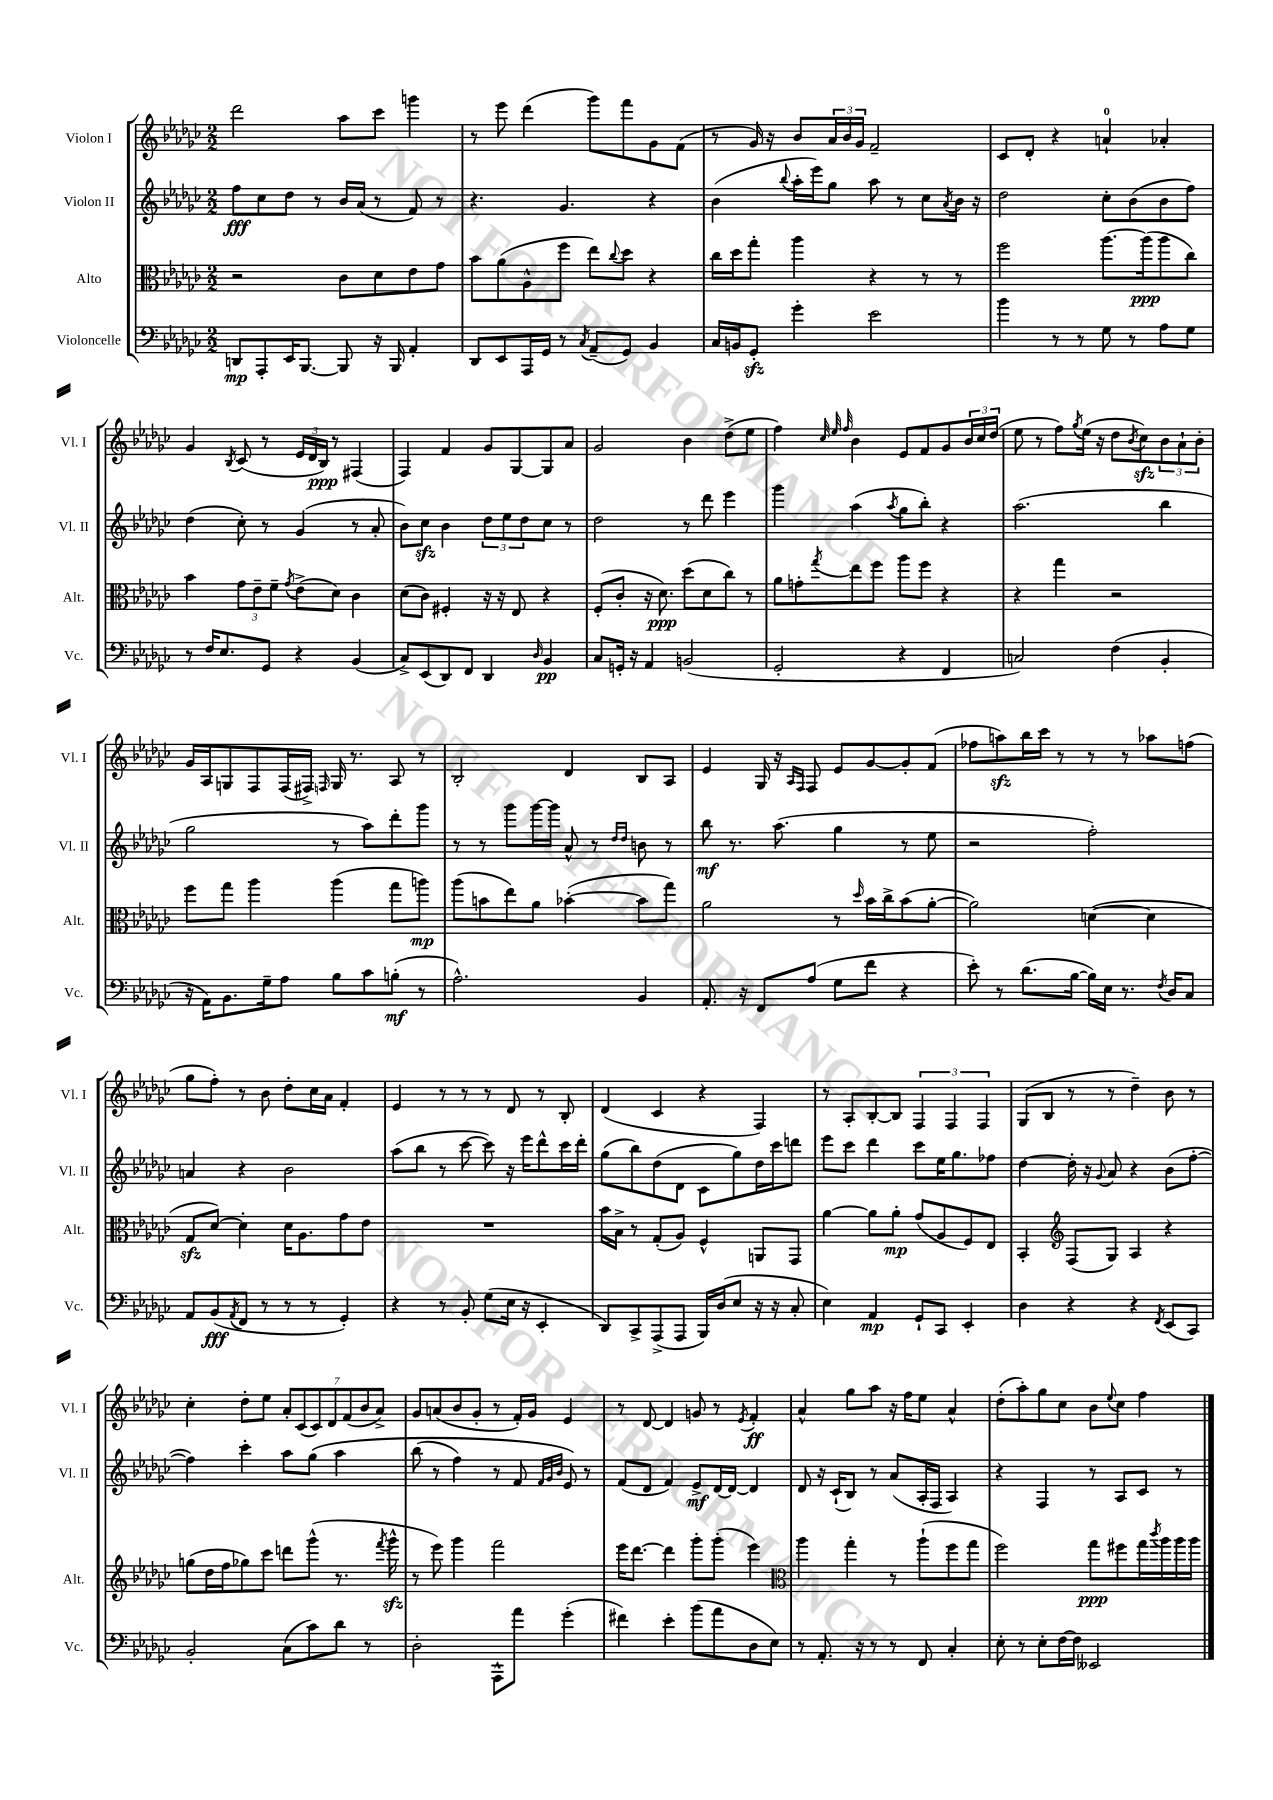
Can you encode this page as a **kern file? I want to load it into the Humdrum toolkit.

**kern	**dynam	**kern	**dynam	**kern	**dynam	**kern	**dynam
*part4	*part4	*part3	*part3	*part2	*part2	*part1	*part1
*staff4	*staff4	*staff3	*staff3	*staff2	*staff2	*staff1	*staff1
*I"Violoncelle	*	*I"Alto	*	*I"Violon II	*	*I"Violon I	*
*I'Vc.	*	*I'Alt.	*	*I'Vl. II	*	*I'Vl. I	*
*clefF4	*	*clefC3	*	*clefG2	*	*clefG2	*
*k[b-e-a-d-g-c-]	*	*k[b-e-a-d-g-c-]	*	*k[b-e-a-d-g-c-]	*	*k[b-e-a-d-g-c-]	*
*M2/2	*	*M2/2	*	*M2/2	*	*M2/2	*
=1	=1	=1	=1	=1	=1	=1	=1
8DDn/L	mp	2r	.	8ff\L	fff	2ddd-\	.
8AAA-'/	.	.	.	8cc-\	.	.	.
16EE-/K	.	.	.	8dd-\J	.	.	.
[8.BBB-/J	.	.	.	.	.	.	.
.	.	.	.	8r	.	.	.
8BBB-/]	.	8c-\L	.	16b-/LL	.	8aa-\L	.
.	.	.	.	(16a-/JJ	.	.	.
16r	.	8d-\	.	8r	.	8ccc-\J	.
16BBB-/	.	.	.	.	.	.	.
4AA-'/	.	8e-\	.	8f/)	.	4gggn\	.
.	.	8g-\J	.	8r	.	.	.
=2	=2	=2	=2	=2	=2	=2	=2
8DD-/L	.	8b-\L	.	4.r	.	8r	.
8EE-/	.	(8a-\	.	.	.	8eee-\	.
16AAA-/L	.	8A-^^\	.	.	.	(4ddd-\	.
16GG-/JJ	.	.	.	.	.	.	.
8r	.	8ff\J	.	4.g-/	.	.	.
8qC-/	.	.	.	.	.	.	.
(8AA-~/L	.	8ee-\L)	.	.	.	8ggg-\L)	.
.	.	8qqcc-/	.	.	.	.	.
8GG-/J)	.	8dd-\J	.	.	.	8fff\	.
4BB-/	.	4r	.	4r	.	8g-\	.
.	.	.	.	.	.	(8f\J	.
=3	=3	=3	=3	=3	=3	=3	=3
16C-/LL	.	16cc-\LL	.	(4b-\	.	8r	.
16BBn/J	.	16dd-\J	.	.	.	.	.
8GG-zz'/J	.	8gg-'\J	.	.	.	16g-/)	.
.	.	.	.	.	.	16r	.
.	.	.	.	8qqbb-/	.	.	.
4g-'\	.	4aa-\	.	16aa-'\LL	.	8b-/L	.
.	.	.	.	16eee-\J)	.	.	.
.	.	.	.	8gg-\J	.	24a-/L	.
.	.	.	.	.	.	24b-/	.
.	.	.	.	.	.	24g-/JJ	.
2e-\	.	4r	.	8aa-\	.	2f~/	.
.	.	.	.	8r	.	.	.
.	.	8r	.	8cc-\L	.	.	.
.	.	.	.	8qa-/	.	.	.
.	.	8r	.	16b-\Jk	.	.	.
.	.	.	.	16r	.	.	.
=4	=4	=4	=4	=4	=4	=4	=4
4b-\	.	2ff\	.	2dd-\	.	8c-/L	.
.	.	.	.	.	.	8d-'/J	.
8r	.	.	.	.	.	4r	.
8r	.	.	.	.	.	.	.
8G-\	.	[8.aa-\L	.	8cc-'\L	.	4an`/	.
8r	.	.	.	(8b-\	.	.	.
.	.	(16aa-\k]	ppp	.	.	.	.
8A-\L	.	8aa-\	.	8b-\	.	4a-X'/	.
8G-\J	.	8cc-\J)	.	8ff\J)	.	.	.
!!LO:LB:g=z
=5	=5	=5	=5	=5	=5	=5	=5
8r	.	4b-\	.	(4dd-\	.	4g-/	.
16F/KL	.	.	.	.	.	.	.
8.E-/	.	.	.	.	.	.	.
.	.	.	.	.	.	8qB-/	.
.	.	12g-\L	.	8cc-'\)	.	(8c-/	.
.	.	12e-~\	.	.	.	.	.
8GG-/J	.	.	.	8r	.	8r	.
.	.	12f~\J	.	.	.	.	.
.	.	8qg-/	.	.	.	.	.
4r	.	(8e-^\L	.	(4g-/	.	24e-/LL	.
.	.	.	.	.	.	24d-/	.
.	.	.	.	.	.	24B-/JJ)	ppp
.	.	8d-\J)	.	.	.	8r	.
(4BB-/	.	4c-\	.	8r	.	(4F#X/	.
.	.	.	.	8a-'/	.	.	.
=6	=6	=6	=6	=6	=6	=6	=6
8C-^/L)	.	(8d-\L	.	8b-\L)	.	4F/)	.
(8EE-/	.	8c-\J)	.	8cc-zz\J	.	.	.
8DD-/)	.	4F#X'/	.	4b-\	.	4f/	.
8FF/J	.	.	.	.	.	.	.
4DD-/	.	16r	.	12dd-\L	.	8g-/L	.
.	.	16r	.	.	.	.	.
.	.	.	.	12ee-\	.	.	.
.	.	8E-/	.	.	.	[8G-/	.
.	.	.	.	12dd-\	.	.	.
16qqD-/	.	.	.	.	.	.	.
4BB-/	pp	4r	.	8cc-\J	.	8G-/]	.
.	.	.	.	8r	.	8a-/J	.
=7	=7	=7	=7	=7	=7	=7	=7
8C-/L	.	(8F'/L	.	2dd-\	.	2g-/	.
16GGn'/Jk	.	8c-'/J	.	.	.	.	.
16r	.	.	.	.	.	.	.
4AA-/	.	16r	.	.	.	.	.
.	.	8.d-\)	ppp	.	.	.	.
(2BBn/	.	(8dd-\L	.	8r	.	4b-\	.
.	.	8d-\	.	8ddd-\	.	.	.
.	.	8cc-\J)	.	4eee-\	.	(8dd-^\L	.
.	.	8r	.	.	.	8ee-\J	.
=8	=8	=8	=8	=8	=8	=8	=8
2GG-'/	.	8a-\L	.	4ggg-\	.	4ff\)	.
.	.	8gn'\	.	.	.	.	.
.	.	.	.	.	.	32qqcc-/	.
.	.	.	.	.	.	32qqee-/	.
.	.	8qgg-/	.	.	.	32qqff/	.
.	.	8ee-\	.	(4aa-\	.	4b-\	.
.	.	8ff\J	.	.	.	.	.
.	.	.	.	8qaa-/	.	.	.
4r	.	8aa-\L	.	8gg-\L	.	8e-/L	.
.	.	8ff\J	.	8bb-'\J)	.	8f/	.
4FF/	.	4r	.	4r	.	8g-/	.
.	.	.	.	.	.	24b-/L	.
.	.	.	.	.	.	24cc-/	.
.	.	.	.	.	.	(24dd-/JJ	.
=9	=9	=9	=9	=9	=9	=9	=9
2Cn/)	.	4r	.	(2.aa-\	.	8ee-\	.
.	.	.	.	.	.	8r	.
.	.	4gg-\	.	.	.	8ff\L)	.
.	.	.	.	.	.	8qgg-/	.
.	.	.	.	.	.	(16ee-\Jk	.
.	.	.	.	.	.	16r	.
(4F\	.	2r	.	.	.	8dd-\L	.
.	.	.	.	.	.	8qb-/	.
.	.	.	.	.	.	8cc-zz\)	.
4BB-'/	.	.	.	4bb-\	.	12b-\	.
.	.	.	.	.	.	12a-`\	.
.	.	.	.	.	.	12b-'\J	.
!!LO:LB:g=z
=10	=10	=10	=10	=10	=10	=10	=10
16r	.	8ff\L	.	2gg-\	.	16g-/LL	.
16AA-\KL)	.	.	.	.	.	16A-/J	.
8.BB-\	.	8gg-\J	.	.	.	8Gn/	.
.	.	4aa-\	.	.	.	8F/	.
16G-~\k	.	.	.	.	.	.	.
8A-\J	.	.	.	.	.	(16F/L	.
.	.	.	.	.	.	16F#X^/JJ)	.
.	.	.	.	.	.	16qqFn/	.
8B-\L	.	(4aa-\	.	8r	.	16G/	.
.	.	.	.	.	.	8.r	.
8c-\	.	.	.	8aa-\L)	.	.	.
(8Bn'\J	mf	8gg-\L	.	8ddd-'\	.	8A-/	.
8r	.	8aan\J)	mp	8ggg-\J	.	8r	.
=11	=11	=11	=11	=11	=11	=11	=11
2.A-^^\)	.	(8aa-\L	.	8r	.	2B-'/	.
.	.	8bn\	.	8r	.	.	.
.	.	8ee-\)	.	8ggg-\L	.	.	.
.	.	8a-\J	.	[16ggg-\L	.	.	.
.	.	.	.	16ggg-\JJ]	.	.	.
.	.	([4b-X'\	.	8a-^^/	.	4d-/	.
.	.	.	.	8r	.	.	.
.	.	.	.	16qqdd-/LL	.	.	.
.	.	.	.	16qqdd-/JJ	.	.	.
4BB-/	.	8b-\L]	.	8bn\	.	8B-/L	.
.	.	8gg-\J)	.	8r	.	8A-/J	.
=12	=12	=12	=12	=12	=12	=12	=12
8.AA-'/	.	2a-\	.	8bb-\	mf	4e-/	.
.	.	.	.	8.r	.	.	.
16r	.	.	.	.	.	.	.
8FF/L	.	.	.	.	.	16G-/	.
.	.	.	.	(8.aa-\	.	16r	.
.	.	.	.	.	.	16qqA-/LL	.
.	.	.	.	.	.	16qqF/JJ	.
(8A-/J	.	.	.	.	.	8F/	.
8G-\L	.	8r	.	4gg-\	.	8e-/L	.
.	.	16qqdd-/	.	.	.	.	.
8f\J	.	16b-\LL	.	.	.	[8g-/	.
.	.	16cc-^\J	.	.	.	.	.
4r	.	(8b-\	.	8r	.	8g-'/]	.
.	.	[8a-'\J	.	8ee-\	.	(8f/J	.
=13	=13	=13	=13	=13	=13	=13	=13
8e-'\)	.	2a-\])	.	2r	.	8ff-X\L	.
8r	.	.	.	.	.	8aanzz\)	.
(8.d-\L	.	.	.	.	.	16bb-\L	.
.	.	.	.	.	.	16ccc-\JJ	.
.	.	.	.	.	.	8r	.
[16B-\Jk	.	.	.	.	.	.	.
16B-\LL])	.	([4dn\	.	2ff'\)	.	8r	.
16E-\JJ	.	.	.	.	.	.	.
8.r	.	.	.	.	.	8r	.
.	.	4d\]	.	.	.	8aa-X\L	.
8qF/	.	.	.	.	.	.	.
16D-/KL	.	.	.	.	.	.	.
8C-/J	.	.	.	.	.	(8ffn\J	.
!!LO:LB:g=z
=14	=14	=14	=14	=14	=14	=14	=14
8AA-/L	.	8G-zz/L	.	4an/	.	8gg-\L	.
(8BB-/	fff	[8d-/J)	.	.	.	8ff'\J)	.
8qAA-/	.	.	.	.	.	.	.
8FF/J	.	4d-'\]	.	4r	.	8r	.
8r	.	.	.	.	.	8b-\	.
8r	.	16d-\KL	.	2b-\	.	8dd-'\L	.
.	.	8.A-\	.	.	.	.	.
8r	.	.	.	.	.	16cc-\L	.
.	.	.	.	.	.	16a-\JJ	.
4GG-'/)	.	8g-\	.	.	.	4f'/	.
.	.	8e-\J	.	.	.	.	.
=15	=15	=15	=15	=15	=15	=15	=15
4r	.	1r	.	(8aa-\L	.	4e-/	.
.	.	.	.	8bb-\J	.	.	.
8r	.	.	.	8r	.	8r	.
8BB-'/	.	.	.	[8ccc-\	.	8r	.
(8G-\L	.	.	.	8ccc-\])	.	8r	.
16E-\Jk	.	.	.	16r	.	8d-/	.
16r	.	.	.	16eee-\KL	.	.	.
4EE-'/	.	.	.	8ddd-^^\	.	8r	.
.	.	.	.	16ccc-\L	.	8B-'/	.
.	.	.	.	16ddd-'\JJ	.	.	.
=16	=16	=16	=16	=16	=16	=16	=16
8DD-/L)	.	16b-\LL	.	(8gg-\L	.	(4d-/	.
.	.	16B-^\JJ	.	.	.	.	.
8CC-^/	.	8r	.	8bb-\)	.	.	.
(8AAA-^/	.	(8G-'/L	.	(8dd-\	.	4c-/	.
8AAA-/J	.	8A-/J)	.	8d-\J	.	.	.
16BBB-/LL)	.	4F^^/	.	8c-\L	.	4r	.
(16D-/J	.	.	.	.	.	.	.
8E-/J	.	.	.	8gg-\)	.	.	.
16r	.	8AAn/L	.	16dd-\L	.	4F/)	.
16r	.	.	.	16ccc-\J	.	.	.
8C-'/	.	8GG-/J	.	8dddn\J	.	.	.
=17	=17	=17	=17	=17	=17	=17	=17
4E-\)	.	[4a-\	.	8eee-\L	.	8r	.
.	.	.	.	8ccc-\J	.	8A-'/L	.
4AA-/	mp	8a-\L]	.	4ddd-\	.	[8B-'/	.
.	.	8a-'\J	mp	.	.	8B-/J]	.
8GG-`/L	.	(8g-/L	.	8ccc-\L	.	6F/	.
8CC-/J	.	8A-/	.	16ee-\K	.	.	.
.	.	.	.	.	.	6F/	.
.	.	.	.	8.gg-\	.	.	.
4EE-'/	.	8F/)	.	.	.	.	.
.	.	.	.	.	.	6F/	.
.	.	8E-/J	.	8ff-X\J	.	.	.
=18	=18	=18	=18	=18	=18	=18	=18
4D-\	.	4BB-'/	.	[4dd-\	.	(8G-/L	.
.	.	.	.	.	.	8B-/J	.
*	*	*clefG2	*	*	*	*	*
4r	.	(8F/L	.	16dd-'\]	.	8r	.
.	.	.	.	16r	.	.	.
.	.	.	.	8qqg-/	.	.	.
.	.	8G-/J)	.	8a-/	.	8r	.
4r	.	4A-/	.	4r	.	4dd-~\)	.
8qFF/	.	.	.	.	.	.	.
(8EE-/L	.	4r	.	(8b-\L	.	8b-\	.
8CC-/J)	.	.	.	[8ff'\J	.	8r	.
!!LO:LB:g=z
=19	=19	=19	=19	=19	=19	=19	=19
2BB-'/	.	(8ggn\L	.	4ff\])	.	4cc-'\	.
.	.	16dd-\L	.	.	.	.	.
.	.	16ff\J	.	.	.	.	.
.	.	8gg-X\)	.	4ccc-'\	.	8dd-'\L	.
.	.	8ccc-\J	.	.	.	8ee-\J	.
(8C-\L	.	8dddn\L	.	8aa-\L	.	14a-'/L	.
.	.	.	.	.	.	(14c-/	.
8c-\)	.	(8ggg-^^\J	.	(8gg-\J	.	.	.
.	.	.	.	.	.	14c-/)	.
.	.	.	.	.	.	14d-/	.
8d-\J	.	8.r	.	4aa-\	.	.	.
.	.	.	.	.	.	(14f/	.
.	.	.	.	.	.	14b-/	.
8r	.	.	.	.	.	.	.
.	.	.	.	.	.	14a-^/J)	.
.	.	8qfff/	.	.	.	.	.
.	.	16ggg-zz^^\	.	.	.	.	.
=20	=20	=20	=20	=20	=20	=20	=20
2D-'\	.	8r	.	(8bb-\	.	8g-/L	.
.	.	8eee-\)	.	8r	.	(8an/	.
.	.	4ggg-\	.	4ff\)	.	8b-/	.
.	.	.	.	.	.	8g-'/J	.
8AAA-^^\L	.	2fff\	.	8r	.	8r	.
8a-\J	.	.	.	8f/	.	16f'/LL)	.
.	.	.	.	.	.	16g-/JJ	.
.	.	.	.	32qqf/LLL	.	.	.
.	.	.	.	32qqg-/	.	.	.
.	.	.	.	32qqb-/JJJ	.	.	.
(4g-'\	.	.	.	8e-/)	.	4e-/	.
.	.	.	.	8r	.	.	.
=21	=21	=21	=21	=21	=21	=21	=21
4f#X\)	.	16eee-\KL	.	(8f/L	.	8r	.
.	.	[8.ddd-\J	.	.	.	.	.
.	.	.	.	8d-/J	.	[8d-/	.
4e-'\	.	4ddd-\]	.	4f/)	.	4d-/]	.
(8b-\L	.	8ggg-'\L	.	8e-^/L	mf	8gn/	.
8a-\	.	(8ggg-'\J	.	[16d-/L	.	8r	.
.	.	.	.	16d-/JJ_	.	.	.
.	.	.	.	.	.	8qe-/	.
8D-\	.	4eee-\)	.	4d-/]	.	4f'/	ff
8E-\J)	.	.	.	.	.	.	.
=22	=22	=22	=22	=22	=22	=22	=22
*	*	*clefC3	*	*	*	*	*
8r	.	4aa-\	.	8d-/	.	4a-^^/	.
8.AA-'/	.	.	.	16r	.	.	.
.	.	.	.	(16c-`/KL	.	.	.
.	.	4gg-'\	.	8B-/J)	.	8gg-\L	.
16r	.	.	.	.	.	.	.
8r	.	.	.	8r	.	8aa-\J	.
8r	.	8r	.	(8a-/L	.	16r	.
.	.	.	.	.	.	16ff\KL	.
8FF/	.	(8aa-`\L	.	16A-'/L	.	8ee-\J	.
.	.	.	.	16F/JJ	.	.	.
4C-'/	.	8ff\	.	4A-/)	.	4a-^^/	.
.	.	8gg-\J	.	.	.	.	.
=23	=23	=23	=23	=23	=23	=23	=23
8E-'\	.	2ff\)	.	4r	.	(8dd-'\L	.
8r	.	.	.	.	.	8aa-'\)	.
8E-'\L	.	.	.	4F/	.	8gg-\	.
[16F\L	.	.	.	.	.	8cc-\J	.
16F\JJ]	.	.	.	.	.	.	.
2EE--X/	.	8gg-\L	ppp	8r	.	8b-\L	.
.	.	.	.	.	.	8qqee-/	.
.	.	8ff#X\	.	8A-/L	.	8cc-\J	.
.	.	16gg-\L	.	8c-/J	.	4ff\	.
.	.	8qccc-/	.	.	.	.	.
.	.	16aa-\	.	.	.	.	.
.	.	16aa-\	.	8r	.	.	.
.	.	16aa-\JJ	.	.	.	.	.
==	==	==	==	==	==	==	==
*-	*-	*-	*-	*-	*-	*-	*-
